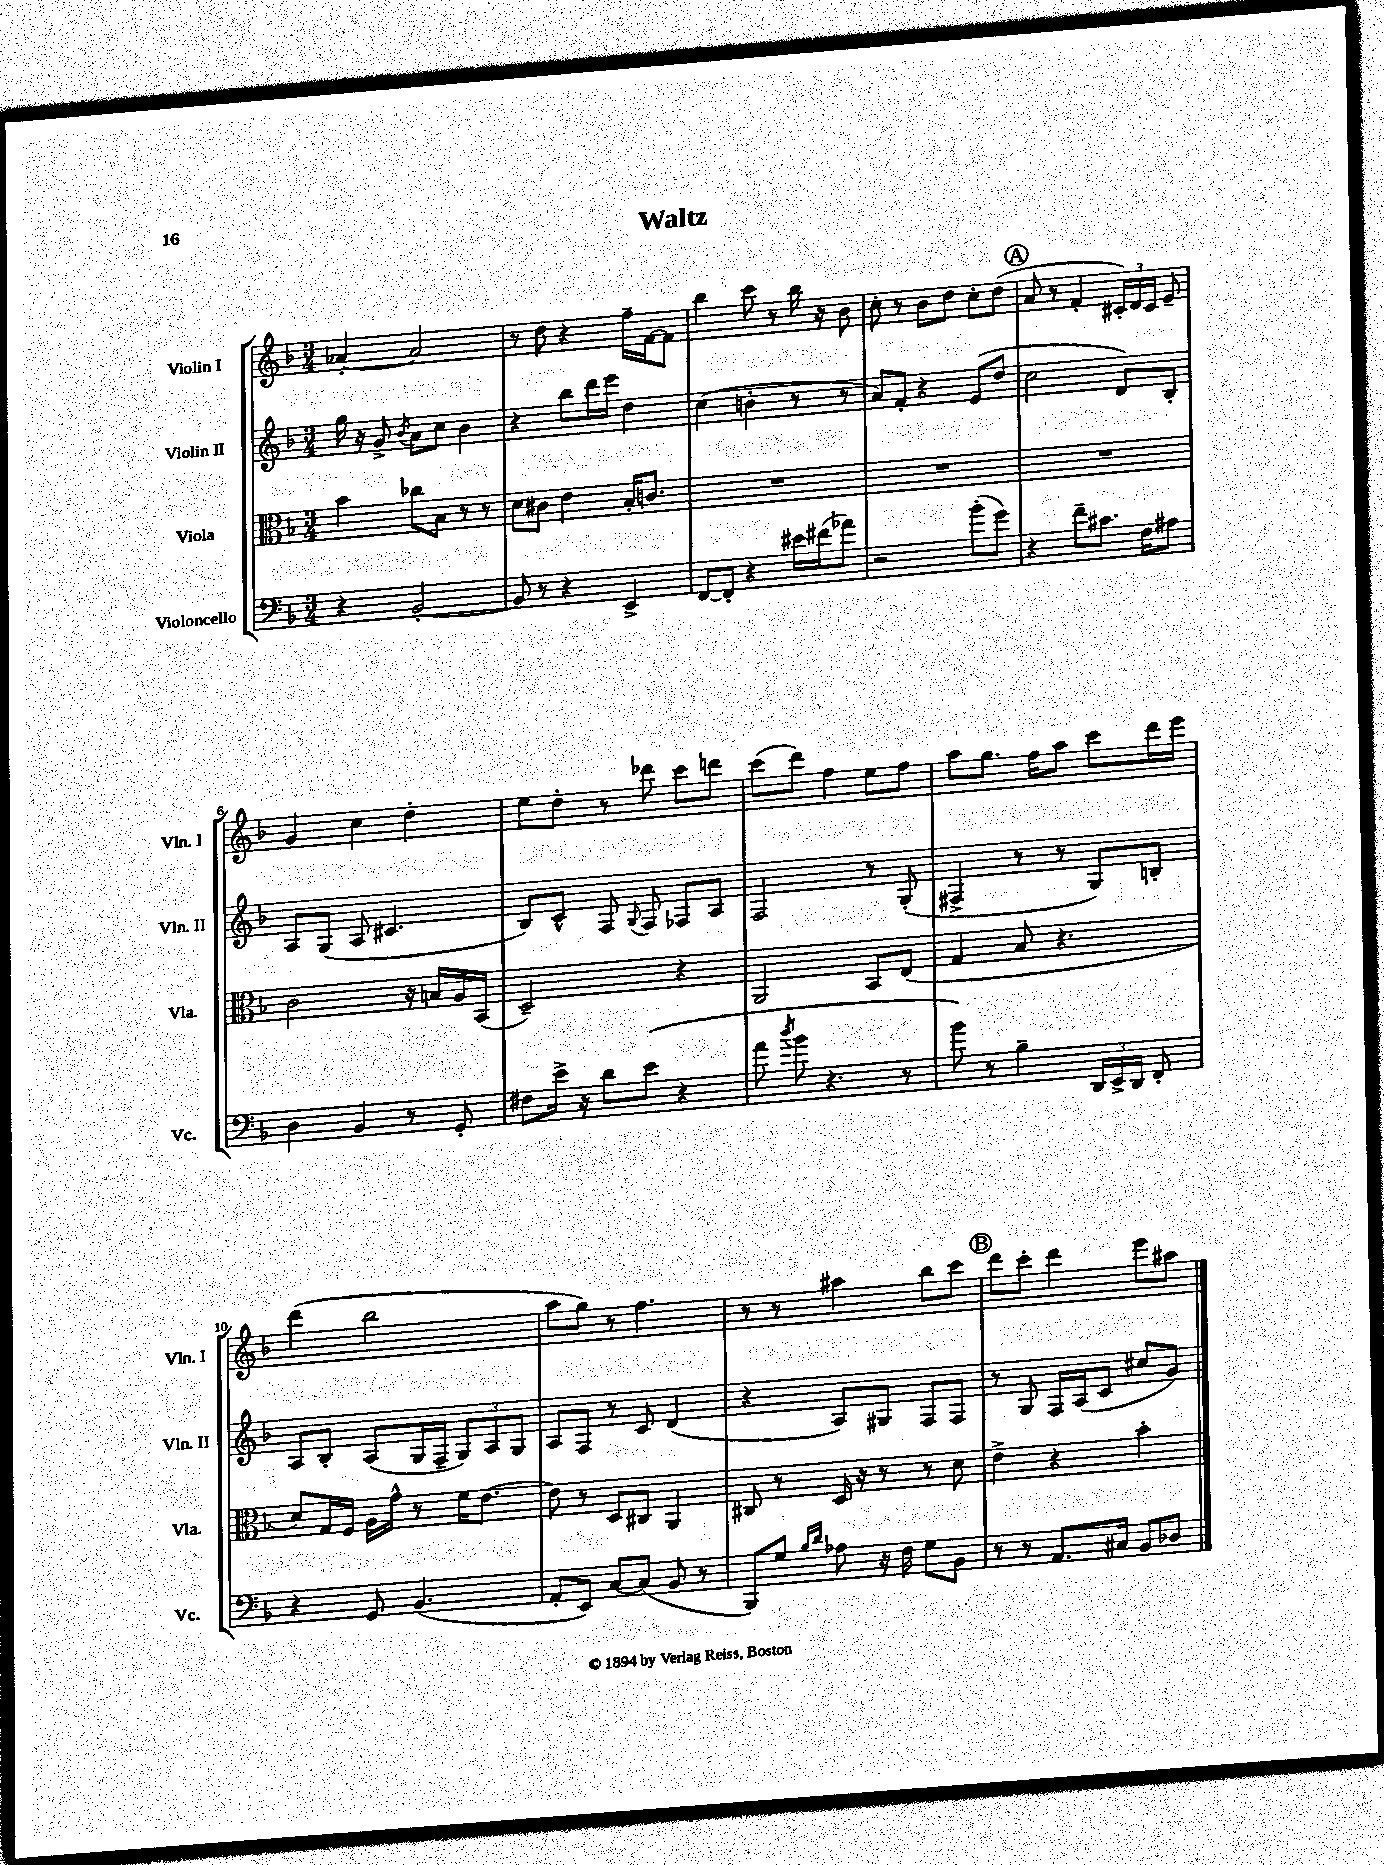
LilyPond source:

\header { title = "Waltz" }
<<
\new StaffGroup <<
\new Staff = "s0" \with { instrumentName = "Violin I" shortInstrumentName = "Vln. I" } {
    \clef treble \key f \major \numericTimeSignature \time 3/4
    \autoBeamOff aes'4~-. aes'2 |
    r8 d''8 r4 f''16[-- f'16~ f'8] |
    bes''4 c'''8 r8 bes''16 r16 bes'8 |
    c''8-. r8 bes'8[ d''8] c''8[-. d''8]( |
    \mark \markup { \circle "A" } a'8 r8 f'4-. \tuplet 3/2 { cis'16[-.) d'16 cis'16] } e'8-- |
    g'4 c''4 d''4-. |
    e''8[ d''8]-. r8 des'''8 c'''8[ d'''8] |
    c'''8[( d'''8]) f''4 e''8[ f''8] |
    a''8[ g''8.] f''16[ a''8] c'''8[ d'''16 e'''16] |
    d'''4( bes''2 |
    a''8[ g''8]) r8 f''4. |
    r8 r8 ais''4 bes''8[ c'''8] |
    \mark \markup { \circle "B" } d'''8[ c'''8]-. d'''4 e'''8[ ais''8] \bar "|." |
}
\new Staff = "s1" \with { instrumentName = "Violin II" shortInstrumentName = "Vln. II" } {
    \clef treble \key f \major \numericTimeSignature \time 3/4
    \autoBeamOff g''16 r16 g'8-> \acciaccatura { bes'8 } a'8[ c''8] bes'4 |
    r4 bes''8[ d'''16 e'''16] d''4 |
    c''4( b'4-. r8 r8 |
    a'8[) f'8]-. r4 e'8[( d''8] |
    \mark \markup { \circle "A" } c''2 d'8[) bes8]-. |
    a8[ g8]( a8 cis'4. |
    bes8[) c'8]-^ f8 \appoggiatura { g8 } f8 fes8[ a8] |
    f2 r8 g8-.( |
    fis4-> r8 r8 g8[) b8]-. |
    a8[ bes8]-. a8[( g16 f16]-- \tuplet 3/2 { g8[) a8 g8] } |
    a8[ f8] r8 c'8 d'4( |
    r4 a8[) gis8] f8[ f8] |
    \mark \markup { \circle "B" } r8 g8 f16[ a16( c'8] cis''8[ g'8]) \bar "|." |
}
\new Staff = "s2" \with { instrumentName = "Viola" shortInstrumentName = "Vla." } {
    \clef alto \key f \major \numericTimeSignature \time 3/4
    \autoBeamOff bes'4 ces''8[ bes8] r8 r8 |
    d'8[ cis'8] e'4 bes16[-. c'8.] |
    R2. |
    R2. |
    \mark \markup { \circle "A" } R2. |
    c'2 r16 b16[ a16 bes,16]( |
    d2--) r4 |
    a,2 bes,8[ e8]( |
    g4 bes8 r4. |
    d'8[) g16 f16] a16[ g'16]-^ r8 f'16[ e'8.]~ |
    e'8 r8 d8[ cis8] a,4 |
    cis8 r8 d16 r16 r8 r8 d'8 |
    \mark \markup { \circle "B" } e'4-> r4 bes'4-. \bar "|." |
}
\new Staff = "s3" \with { instrumentName = "Violoncello" shortInstrumentName = "Vc." } {
    \clef bass \key f \major \numericTimeSignature \time 3/4
    \autoBeamOff r4 bes,2~-. |
    bes,8 r8 r4 e,4-> |
    f,8[~ f,8]-. r4 eis'16[ fis'16( aes'8]) |
    r2 bes'8[-.( g'8]) |
    \mark \markup { \circle "A" } r4 f'8[-- cis'8.] f16[ ais8] |
    d4 bes,4 r8 g,8-. |
    fis8[ e'16]-> r16 d'8[ e'8]( r4 |
    a'8 \acciaccatura { d''8 } bes'8 r4. r8 |
    bes'8) r8 bes4-- \tuplet 3/2 { d,16[ e,16-> d,16] } f,8-. |
    r4 g,8 bes,4.( |
    a,8[-. e,8]) c8[~ c8]( bes,8 r8 |
    bes,,8[) g8] \grace { bes16[ d'16] } aes8 r16 f16 g8[ bes,8] |
    \mark \markup { \circle "B" } r8 r8 a,8.[ cis16] bes,8[ des8] \bar "|." |
}
>>
>>
